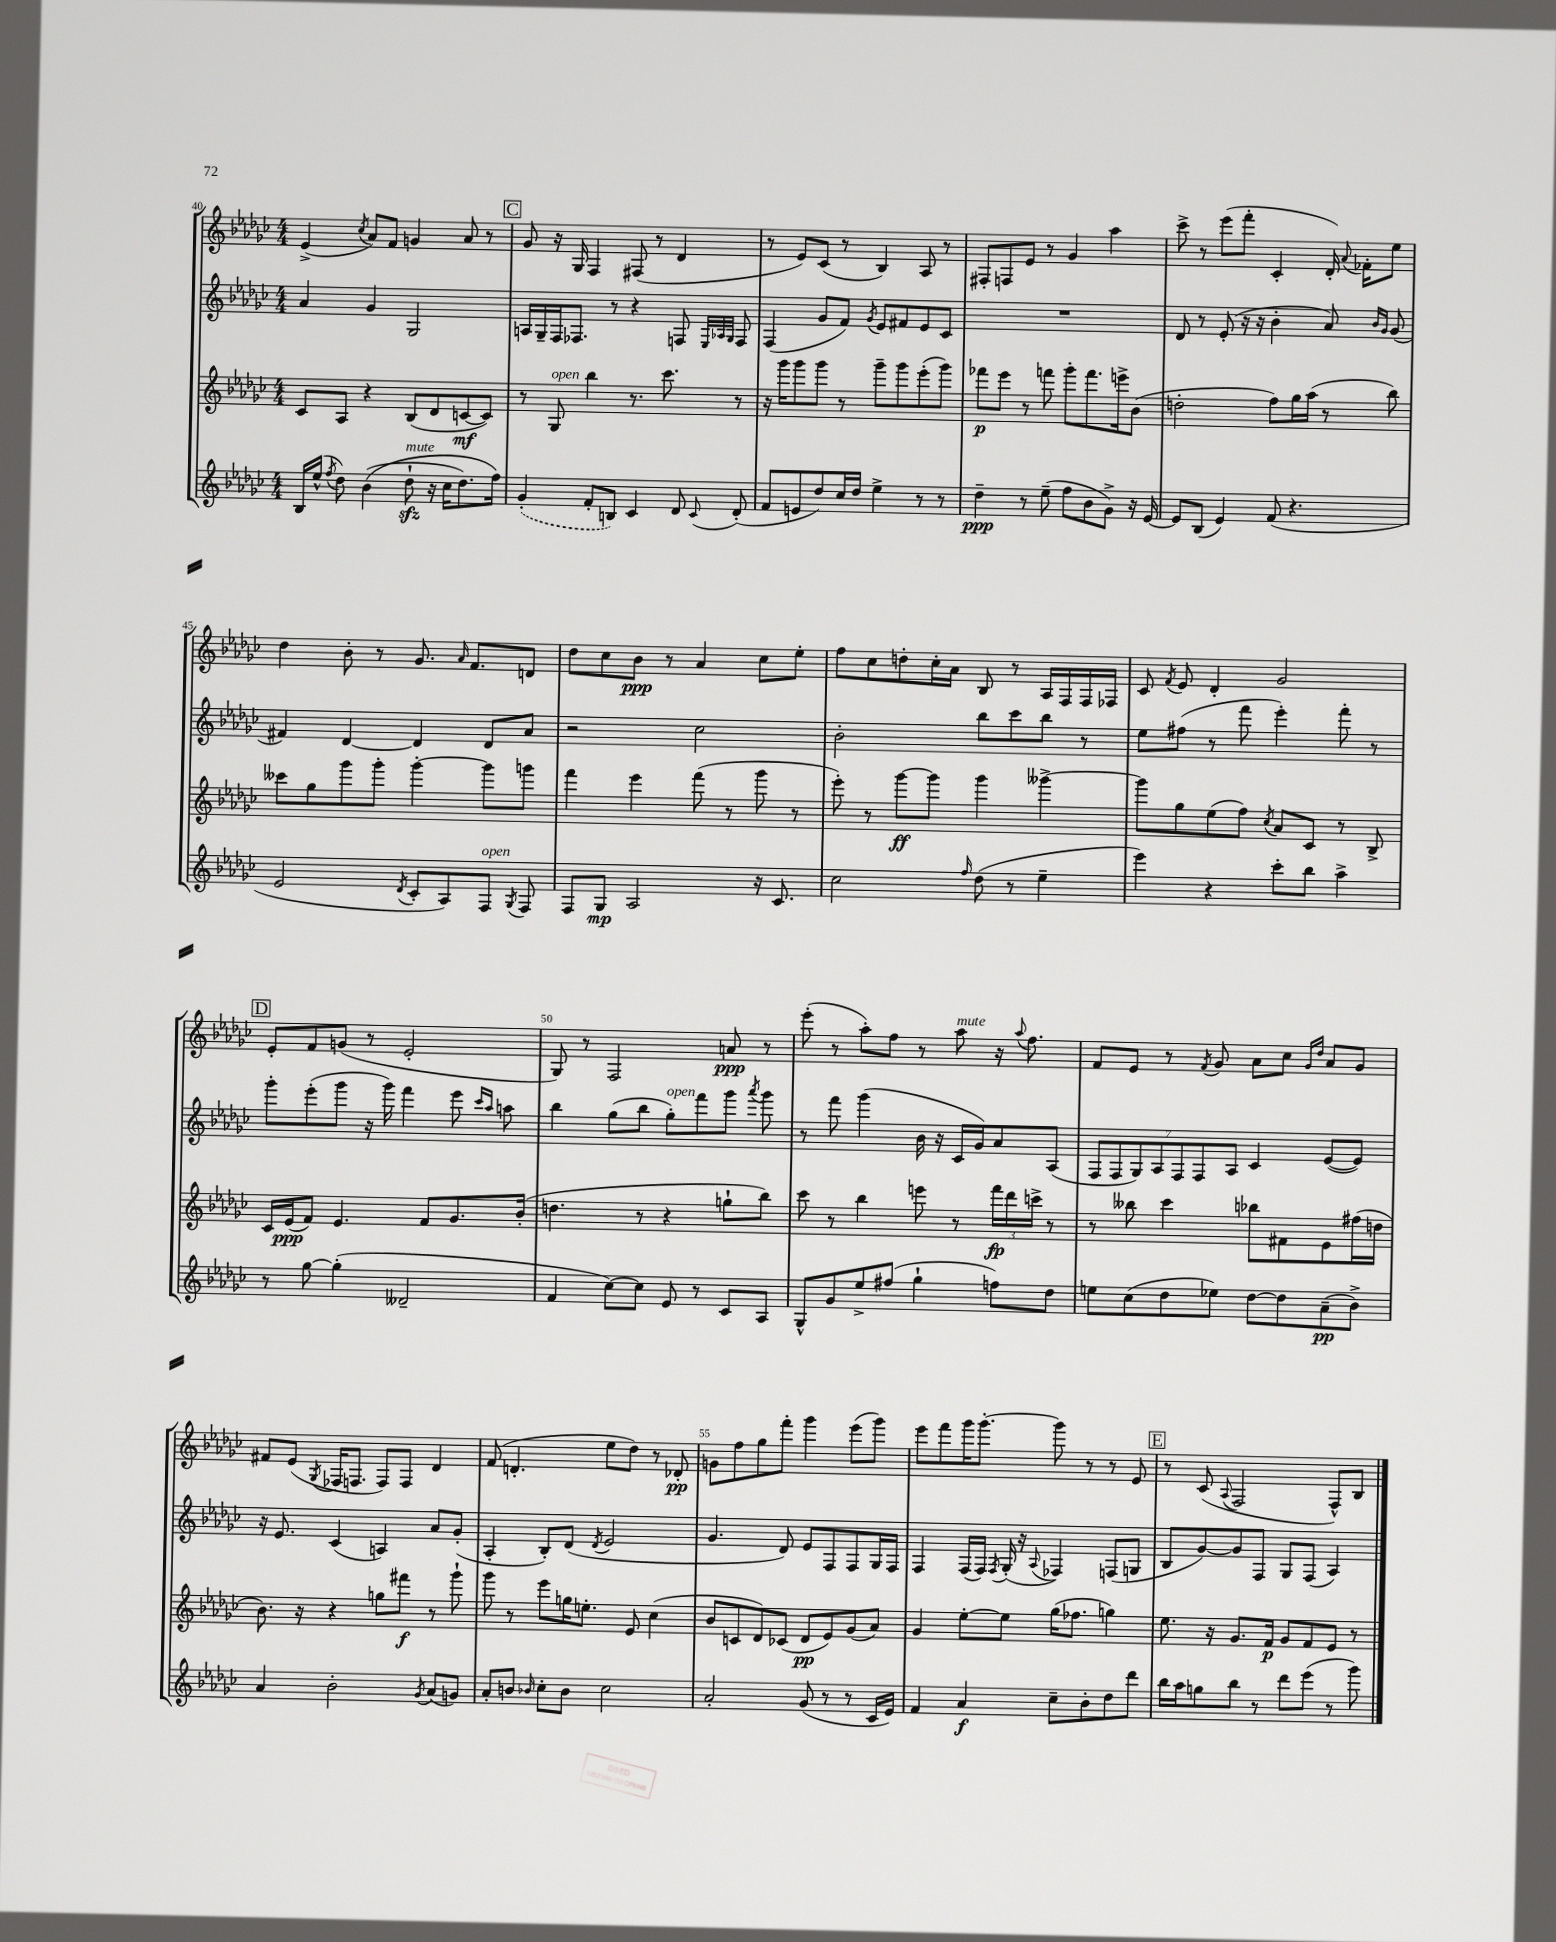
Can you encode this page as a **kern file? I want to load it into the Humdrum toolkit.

**kern	**kern	**kern	**kern
*staff4	*staff3	*staff2	*staff1
*clefG2	*clefG2	*clefG2	*clefG2
*k[b-e-a-d-g-c-]	*k[b-e-a-d-g-c-]	*k[b-e-a-d-g-c-]	*k[b-e-a-d-g-c-]
*M4/4	*M4/4	*M4/4	*M4/4
16B-/LL	8c-/L	4a-/	(4e-^/
(16ee-^^/JJ	.	.	.
8qff/	.	.	.
8dd-\)	8A-/J	.	.
.	.	.	8qcc-/
&((4b-\	4r	4g-/	8a-/L)
.	.	.	8f/J
8dd-`\	(8B-/L	2G-/	4g/
16r	8d-/	.	.
16cc-\LK	.	.	.
8.dd-\)	[8c/	.	8a-/
.	8c/]J)	.	8r
16ff\Jk&)	.	.	.
=	=	=	=
(4g-'/	8r	16A/LL	8g-/
.	.	16G-~/	.
.	8G-/	16F/J	16r
.	.	8.F-/J	16G-/
8f'/L	4bb-\	.	4F/
8B/J)	.	8r	.
4c-/	8.r	4r	(8F#/
.	.	.	8r
.	8.ccc-\	.	.
8d-/	.	8F/	4d-/
.	.	32qqE-/LLL	.
.	.	32qqA-/	.
8qqc-/	.	32qqG-/JJJ	.
(8d-'/	8r	8F/	.
=	=	=	=
8f/L	16r	(4F/	8r
.	16ggg-\LK	.	.
8e/	8ggg-\	.	8e-/L)
8dd-/)	8ggg-\J	8g-/L	(8c-/J
16cc-/L	8r	8f/J)	8r
16dd-/JJ	.	.	.
.	.	8qg-/	.
4ee-^\	8ggg-~\L	8e-/L	4B-/)
.	8ggg-\	8f#/	.
8r	(8eee-'\	8e-/	8A-/
8r	8ggg-\J)	8c-/J	8r
=	=	=	=
4dd-~\	8fff-\L	1r	8F#'/L
.	8eee-\J	.	8F/
8r	8r	.	8e-/J
(8ee-~\	8fff\	.	8r
8ff\L	8ggg-'\L	.	4g-/
8b-\	8.fff\	.	.
8g-^\J)	.	.	4aa-\
.	16eee^\k	.	.
16r	(8b-\J	.	.
[16e-/	.	.	.
=	=	=	=
8e-/]L	2dd'\	8d-/	8ccc-^\
(8B-/J	.	8r	8r
4e-/)	.	(8e-'/	(8eee-\L
.	.	16r	8fff'\J
.	.	16r	.
(8f/	8ff\L)	4b-'\	4c-'/
4.r	16gg-\L	.	.
.	(16aa-\JJ	.	.
.	8r	8a-/)	16d-'/)
.	.	.	8qqa-/
.	.	.	16f-'\LK
.	.	16qqb-/LL	.
.	.	16qqg-/JJ	.
.	8bb-\)	(8g-/	8ee-\J
=	=	=	=
2e-/	8ccc--\L	4f#/)	4dd-\
.	8gg-\	.	.
.	8ggg-\	[4d-/	8b-'\
.	8ggg-'\J	.	8r
8qd-/	.	.	.
8c-'/L	[4ggg-'\	4d-/]	8.g-/
8A-/)	.	.	.
.	.	.	16qqa-/
.	.	.	8.f/L
8F/J	8ggg-\]L	8d-/L	.
8qG-/	.	.	.
8F/	8ggg\J	8a-/J	8d/J
=	=	=	=
8F/L	4fff\	2r	8dd-\L
8G-/J	.	.	8cc-\
2A-/	4eee-\	.	8b-\J
.	.	.	8r
.	(8fff\	2cc-\	4a-/
.	8r	.	.
16r	8ggg-\	.	8cc-\L
8.c-/	.	.	.
.	8r	.	8ee-'\J
=	=	=	=
2cc-\	8eee-'\)	2b-'\	8ff\L
.	8r	.	8cc-\
.	[8ggg-\L	.	8dd'\
.	8ggg-\]J	.	16cc-'\L
.	.	.	16a-\JJ
16qqff/	.	.	.
(8dd-\	4ggg-\	8bb-\L	8B-/
8r	.	8ccc-\	8r
4ee-~\	[4ggg--^\	8bb-\J	16A-/LL
.	.	.	16F/
.	.	8r	16F/
.	.	.	16F-/JJ
=	=	=	=
4eee-\)	8ggg--\]L	8ee-\L	8c-/
.	.	.	8qf/
.	8gg-\	(8ff#\J	8e-/
4r	(8ee-\	8r	4d-'/
.	8ff\J)	8fff\	.
.	8qcc-/	.	.
8ccc-'\L	8a-/L	4eee-'\)	2g-/
8bb-\J	8c-/J	.	.
4aa-^\	8r	8fff'\	.
.	8B-^/	8r	.
=	=	=	=
8r	16c-/LL	8ggg-'\L	8e-'/L
.	(16e-/J	.	.
[8gg-\	8f/J)	(8eee-'\	8f/
(4gg-'\]	4.e-/	8ggg-\J	(8g/J
.	.	16r	8r
.	.	16ggg-\)	.
2d--~/	.	4fff\	2e-'/
.	8f/L	.	.
.	8.g-/	8eee-\	.
.	.	16qqccc-/LL	.
.	.	16qqaa-/JJ	.
.	.	8aa\	.
.	(16b-'/Jk	.	.
=	=	=	=
4f/	4.dd\	4bb-\	8G-/)
.	.	.	8r
[8cc-\L)	.	(8gg-\L	2F/
8cc-\]J	8r	8bb-\J	.
8e-/	4r	8gg-'\L)	.
8r	.	8fff\	.
8c-/L	8gg`\L	8ggg-\J	8a/
.	.	8qaaa-/	.
8A-/J	8bb-\J)	8ggg-\	8r
=	=	=	=
8G-^^/L	8ccc-\	8r	(8eee-'\
8g-/	8r	8fff\	8r
8ee-^/	4bb-\	(4ggg-\	8aa-'\L)
(8ff#/J	.	.	8ff\J
4gg-`\	8eee\	16b-\	8r
.	.	16r	.
.	8r	16c-/LL	8aa-\
.	.	16g-/J)	.
8ff\L)	24fff\LL	8a-/	16r
.	24ddd-\	.	.
.	.	.	8qqaa-/
.	.	.	8.ff\
.	24ccc^\JJ	.	.
8dd-\J	8r	(8A-/J	.
=	=	=	=
8ee\L	8r	14F/L	8f/L
.	.	14F/	.
(8cc-\	8bb--\	.	8e-/J
.	.	14G-/)	.
.	.	14A-/	.
8dd-\	4ccc-\	.	8r
.	.	14F/	.
.	.	14F/	.
.	.	.	8qf/
8ee-\J)	.	.	8g-/
.	.	14A-/J	.
[8dd-\L	8bb-\L	4c-/	8a-\L
8dd-\]	8f#\	.	8cc-\J
.	.	.	16qqg-/LL
.	.	.	16qqdd-/JJ
(8a-~\	8e-\	([8e-/L	8a-/L
8b-^\J)	(16ff#\L	8e-/]J)	8g-/J
.	16dd\JJ	.	.
=	=	=	=
4a-/	8.b-\)	16r	8f#/L
.	.	8.e-/	.
.	.	.	(8e-/J
.	16r	.	.
.	.	.	8qG-/
2b-'\	4r	(4c-/	16F-/LK
.	.	.	8.F/J
.	8gg\L	4A/)	8F/L)
.	8fff#\J	.	8F/J
8qg-/	.	.	.
(8a-/L	8r	8a-/L	4d-/
8g/J)	8ggg-`\	(8g-'/J	.
=	=	=	=
8a-'/L	8ggg-\	4A-'/	(8f/
8b/J	8r	.	4.d'/
16qqb-/	.	.	.
8cc-'\L	8eee-\L	8B-'/L)	.
8b-\J	16gg\K	(8d-/J	.
.	8.ee'\J	.	.
.	.	8qd-/	.
2cc-\	.	2e-/	8ee-\L
.	8e-/	.	8dd-\J)
.	(4cc-\	.	8r
.	.	.	8d-'/
=	=	=	=
2a-'/	8b-/L	4.g-/	8g\L
.	8c/	.	8ff\
.	8d-/)	.	8gg-\
.	(8c-/J	8d-/)	8fff'\J
(8g-/	8d-/L	8e-/L	4ggg-\
8r	8e-/)	8F/	.
8r	(8g-/	8F/	(8eee-\L
16c-/LL	8a-/J)	16G-/L	8ggg-\J)
16e-/JJ)	.	16F/JJ	.
=	=	=	=
4f/	4g-/	4F/	8eee-\L
.	.	.	8fff\
4a-/	[8ee-'\L	(16F/LL	16ggg-\K
.	.	16F/JJ)	[8.ggg-'\J
.	.	8qF/	.
.	8ee-\]J	(16G-'/	.
.	.	16r	.
.	.	8qqA-/	.
8cc-~\L	(16gg-\LK	4F-/)	8ggg-\]
.	8.ff-\J	.	.
8b-'\	.	.	8r
8dd-\	4gg\)	(8F/L	8r
8ddd-\J	.	8G/J	8e-/
=	=	=	=
16bb-\LL	8.ee-\	8B-/L	8r
16aa-\J	.	.	.
8gg\	.	[8g-/)	(8c-/
.	16r	.	.
.	.	.	8qqA-/
8bb-\J	8.g-/L	8g-/]	2F/
8r	.	8F/J	.
.	16f/Jk	.	.
8ddd-\L	8g-/L	8G-/L	.
(8eee-\J	8f/	(8F/J	.
8r	8e-/J	4A-/)	8F^^/L)
8ggg-\)	8r	.	8B-/J
==	==	==	==
*-	*-	*-	*-
